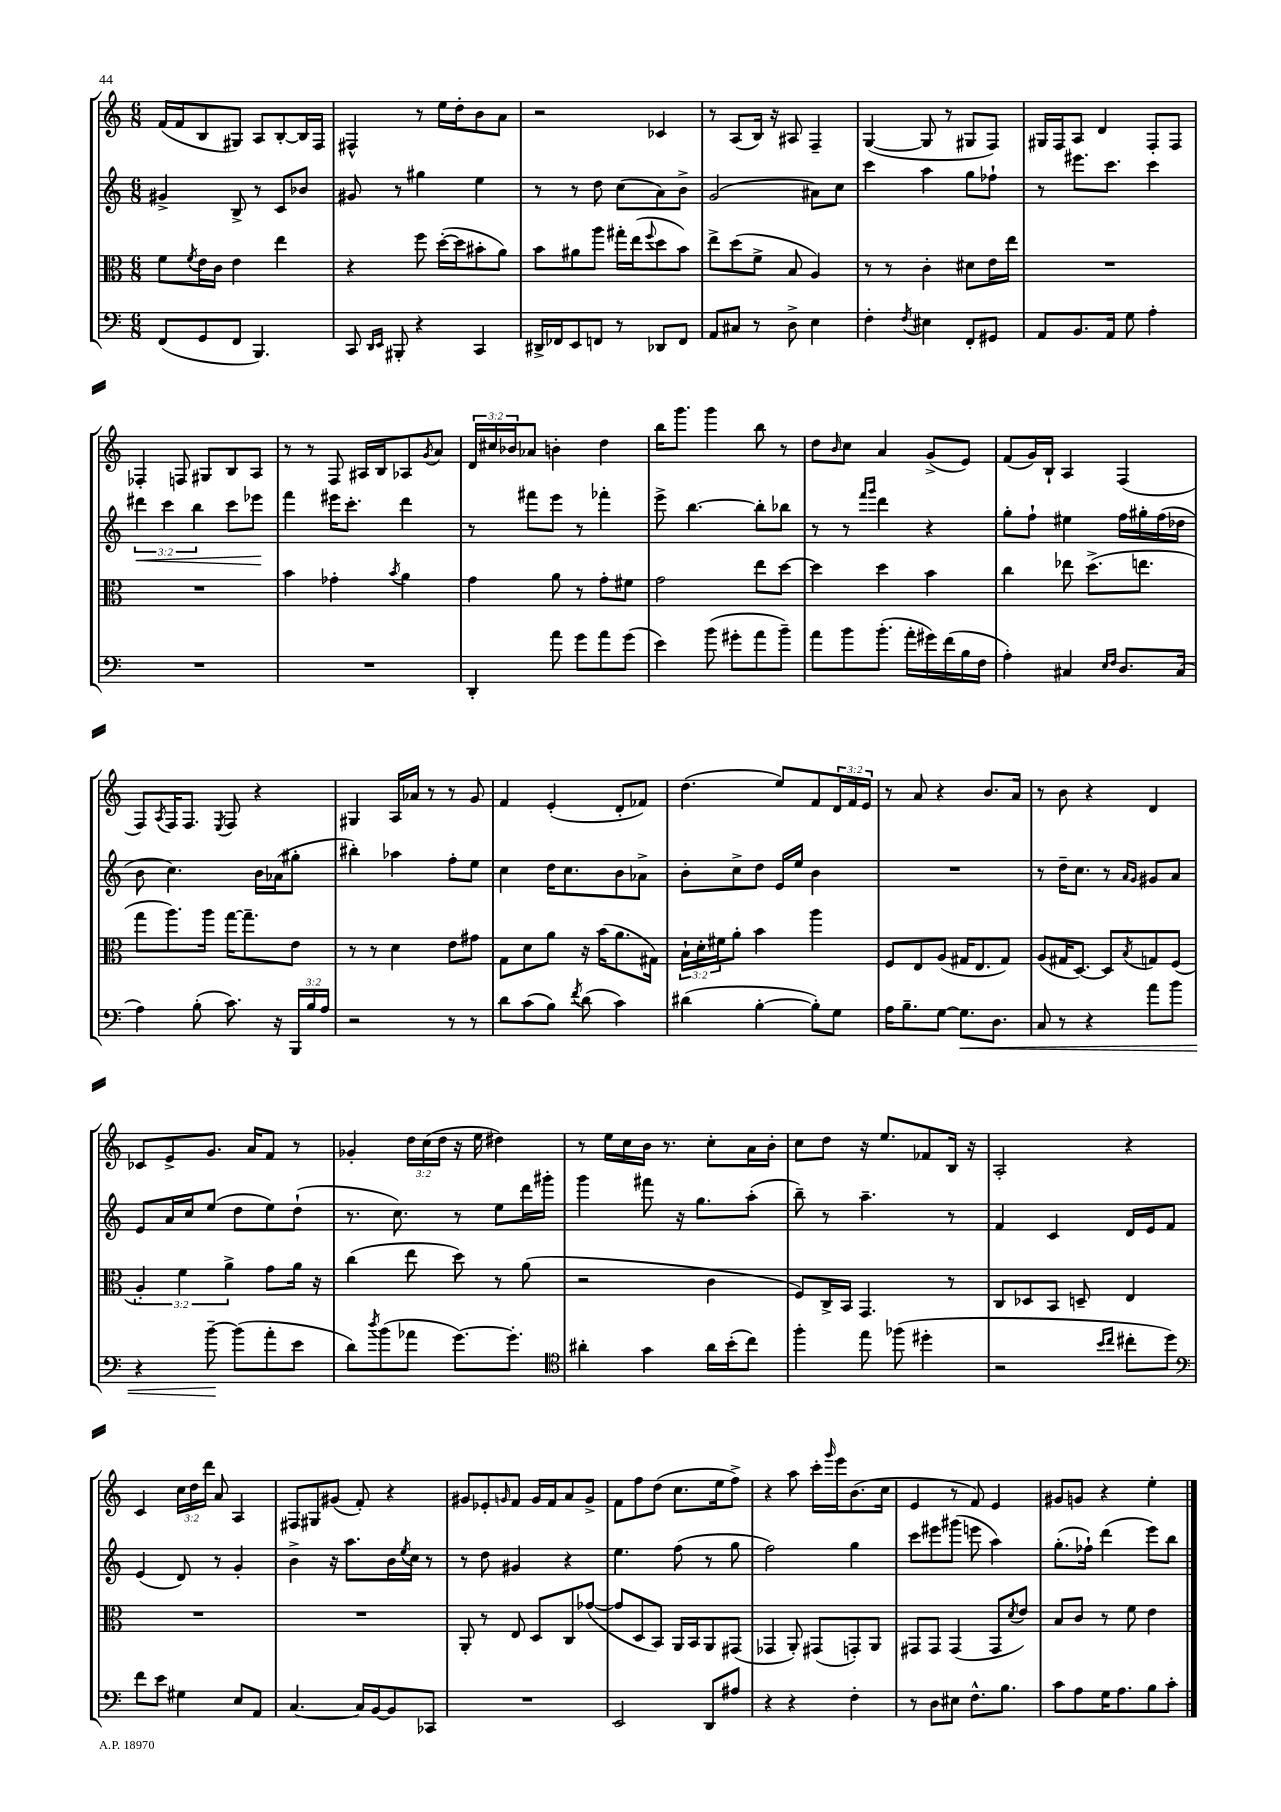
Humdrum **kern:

**kern	**kern	**kern	**kern
*staff4	*staff3	*staff2	*staff1
*clefF4	*clefC3	*clefG2	*clefG2
*k[]	*k[]	*k[]	*k[]
*M6/8	*M6/8	*M6/8	*M6/8
(8FF	8f	4g#^	(16f
.	.	.	16f
.	8qf	.	.
8GG	16e	.	8B
.	16c	.	.
8FF	4e	8B^	8G#)
4.BBB)	.	8r	8A
.	4ee	8c	[8B'
.	.	8b-	16B]
.	.	.	16F
=	=	=	=
8CC	4r	8g#	4F#^^
16qqDD	.	.	.
16qqEE	.	.	.
8BBB#'	.	8r	.
4r	8ff	4gg#	8r
.	([16dd'	.	16ee
.	16dd]	.	16dd'
4CC	8b#'	4ee	8b
.	8a)	.	8a
=	=	=	=
16DD#^	8b	8r	2r
16FF-	.	.	.
8EE	8a#	8r	.
8FF	8aa	8dd	.
8r	16gg#'	(8cc	.
.	(16ee	.	.
.	8qqff	.	.
8DD-	8dd	8a)	4c-
8FF	8b)	8b^	.
=	=	=	=
8AA	8ee^	(2g	8r
8C#	(8dd	.	(8A
8r	8f^	.	16B)
.	.	.	16r
8D^	8B	.	8A#
4E	4A)	8a#)	4F~
.	.	8cc	.
=	=	=	=
4F'	8r	4ccc	([4G
.	8r	.	.
8qF	.	.	.
4E#	4c'	4aa	8G]
.	.	.	8r
8FF'	8d#	8gg	8G#
8GG#	16e	8ff-`	8F)
.	16ee	.	.
=	=	=	=
8AA	2.r	8r	16G#
.	.	.	16F
8.BB	.	8.eee#	8A
.	.	.	4d
16AA	.	8.ccc	.
8G	.	.	.
4A'	.	4ccc	8F'
.	.	.	8F
=	=	=	=
2.r	2.r	6ddd#	4F-'
.	.	6ccc	.
.	.	.	8F
.	.	6bb	.
.	.	.	8G#
.	.	8ccc	8B
.	.	8eee-	8A
=	=	=	=
2.r	4b	4fff	8r
.	.	.	8r
.	4g-'	16eee#	8F
.	.	8.ccc'	.
.	.	.	16A#
.	.	.	16B
.	8qb	.	.
.	4a	4ddd	8A-
.	.	.	8qg
.	.	.	8a
=	=	=	=
4DD'	4g	8r	24d
.	.	.	24cc#
.	.	.	24b-
.	.	8fff#	8a-
8a	8a	8eee	4b'
8g	8r	8r	.
8a	8g'	4fff-'	4dd
(8g	8f#	.	.
=	=	=	=
4e)	2g	8eee^	16bb
.	.	.	8.ggg
.	.	[4.bb	.
(8b	.	.	4ggg
8g#'	.	.	.
8a	8ee	8bb']	8bb
8b~)	[8dd	8bb-	8r
=	=	=	=
8a	4dd]	8r	8dd
.	.	.	16qqb
8b	.	8r	8cc
.	.	16qqfff	.
.	.	16qqggg	.
(8.b'	4dd	4ddd	4a
16a'	.	.	.
16g#)	4b	4r	(8g^
(16f	.	.	.
16B	.	.	8e)
16F	.	.	.
=	=	=	=
4A')	4cc	8gg'	(8f
.	.	8ff`	16g)
.	.	.	16B`
4C#	8ee-	4ee#	4A
.	(8.dd^	.	.
16qqE	.	.	.
16qqF	.	.	.
8.D	.	16ff	(4F
.	8.ee	16gg#'	.
.	.	(16ff	.
(16C#	.	16dd-	.
=	=	=	=
4A)	8gg	8b	8F)
.	.	.	8qA
.	8.aa)	4.cc)	16F
.	.	.	8.F
(8B'	.	.	.
.	16aa	.	.
.	.	.	8qE
8.c)	[16gg	.	8F
.	8.gg~]	.	.
.	.	16b	4r
16r	.	(16a-	.
24BBB	8e	8gg#'	.
24B	.	.	.
24A	.	.	.
=	=	=	=
2r	8r	4bb#')	4G#
.	8r	.	.
.	4d	4aa-	16A
.	.	.	16a-
.	.	.	8r
8r	8e	8ff'	8r
8r	8g#	8ee	8g
=	=	=	=
8d	8G	4cc	4f
(8c	8d	.	.
8B)	8a	16dd	(4e'
.	.	8.cc	.
8qf	.	.	.
(8d	16r	.	.
.	(16b	.	.
4c)	8.a	8b	8d'
.	.	8a-^	8f-)
.	16G#)	.	.
=	=	=	=
(4d#	24B`	8b'	(4.dd
.	24d'	.	.
.	24f#	.	.
.	8a'	8cc^	.
[4B'	4b	8dd	.
.	.	16e	8ee)
.	.	16ee	.
8B'])	4aa	4b	8f
8G	.	.	24d
.	.	.	24f
.	.	.	24e
=	=	=	=
16A	8F	2.r	8r
8.B~	.	.	.
.	8E	.	8a
[8G	(8A	.	4r
8.G]	16G#	.	.
.	8.E	.	.
.	.	.	8.b
8.D	.	.	.
.	8G#)	.	.
.	.	.	16a
=	=	=	=
8C	(8A	8r	8r
8r	16G#	16dd~	8b
.	[8.D)	8.cc	.
4r	.	.	4r
.	8D]	8r	.
.	.	16qqa	.
.	8qB	16qqg	.
8a	8G	8g#	4d
8b	(8F	8a	.
=	=	=	=
4r	6A')	8e	8c-
.	.	16a	8e^
.	6f	.	.
.	.	16cc	.
[8b~	.	(8ee	8.g
.	6a^	.	.
(8b]	.	8dd	.
.	.	.	16a
8a'	8g	8ee)	8f
8e	16a	(8dd`	8r
.	16r	.	.
=	=	=	=
8d)	(4cc	8.r	4g-'
8qdd	.	.	.
(8b	.	.	.
.	.	8.cc)	.
8a-	8ee	.	24dd
.	.	.	(24cc
.	.	.	24dd
[8.g)	8dd)	8r	16r
.	.	.	16ee
.	8r	8ee	4dd#)
8.g']	.	.	.
.	(8a	16ddd	.
.	.	16ggg#'	.
=	=	=	=
*clefC4	*	*	*
4a#'	2r	4ggg	8r
.	.	.	16ee
.	.	.	16cc
4g	.	8fff#	16b
.	.	.	8.r
.	.	16r	.
.	.	8.gg	.
16a#	4c	.	8cc'
(16b'	.	.	.
8cc)	.	(8aa'	16a
.	.	.	16b'
=	=	=	=
4ff'	8F)	8bb~)	8cc
.	16C^	8r	8dd
.	16BB	.	.
8ee	4.GG	4.aa~	16r
.	.	.	8.ee
(8ff-	.	.	.
4dd#'	.	.	8f-
.	8r	8r	16B
.	.	.	16r
=	=	=	=
2r	8C	4f	2A'
.	8D-	.	.
.	8BB	4c	.
.	8D~	.	.
16qqb	.	.	.
16qqcc	.	.	.
8cc#'	4E	16d	4r
.	.	16e	.
8dd)	.	8f	.
=	=	=	=
*clefF4	*	*	*
8f	2.r	(4e	4c
8e	.	.	.
4G#	.	8d)	24cc
.	.	.	24dd
.	.	.	24ddd
.	.	8r	8a
8E	.	4g'	4A
8AA	.	.	.
=	=	=	=
[4.C	2.r	4b^	8F#
.	.	.	8G#
.	.	16r	(8g#
.	.	8.aa	.
16C]	.	.	8f')
[16BB	.	.	.
8BB]	.	16b	4r
.	.	8qee	.
.	.	16cc	.
8CC-	.	8r	.
=	=	=	=
2.r	8AA'	8r	8g#
.	8r	8dd	8e-'
.	.	.	16qqg
.	8E	4g#	8f
.	8D	.	16g
.	.	.	16f
.	8C	4r	8a
.	([8g-	.	8g^
=	=	=	=
2EE	8g-]	4.ee	8f
.	8D	.	8ff
.	8BB)	.	(8dd
.	16AA	(8ff	8.cc
.	16BB	.	.
8DD	8AA	8r	.
.	.	.	16ee
8A#	(8GG#	8gg	8ff^)
=	=	=	=
4r	4GG-	2ff)	4r
4r	8AA')	.	8aa
.	(8GG#	.	16ccc'
.	.	.	16qqggg
.	.	.	16eee
4F'	8GG')	4gg	(8.b
.	8AA	.	.
.	.	.	16cc
=	=	=	=
8r	8GG#	8ccc	4e
8D	8GG#	8eee#	.
8E#	(4GG#	(8ggg#	8r
8.F^^	.	8eee	8f)
.	8GG#	4aa)	4e
8.B	.	.	.
.	8qd	.	.
.	8e)	.	.
=	=	=	=
8c	8B	(8.gg'	8g#
8A	8c	.	8g
.	.	16ff-`)	.
16G	8r	(4ddd	4r
8.A	.	.	.
.	8f	.	.
8B	4e	8eee)	4ee'
8c'	.	8bb	.
==	==	==	==
*-	*-	*-	*-
